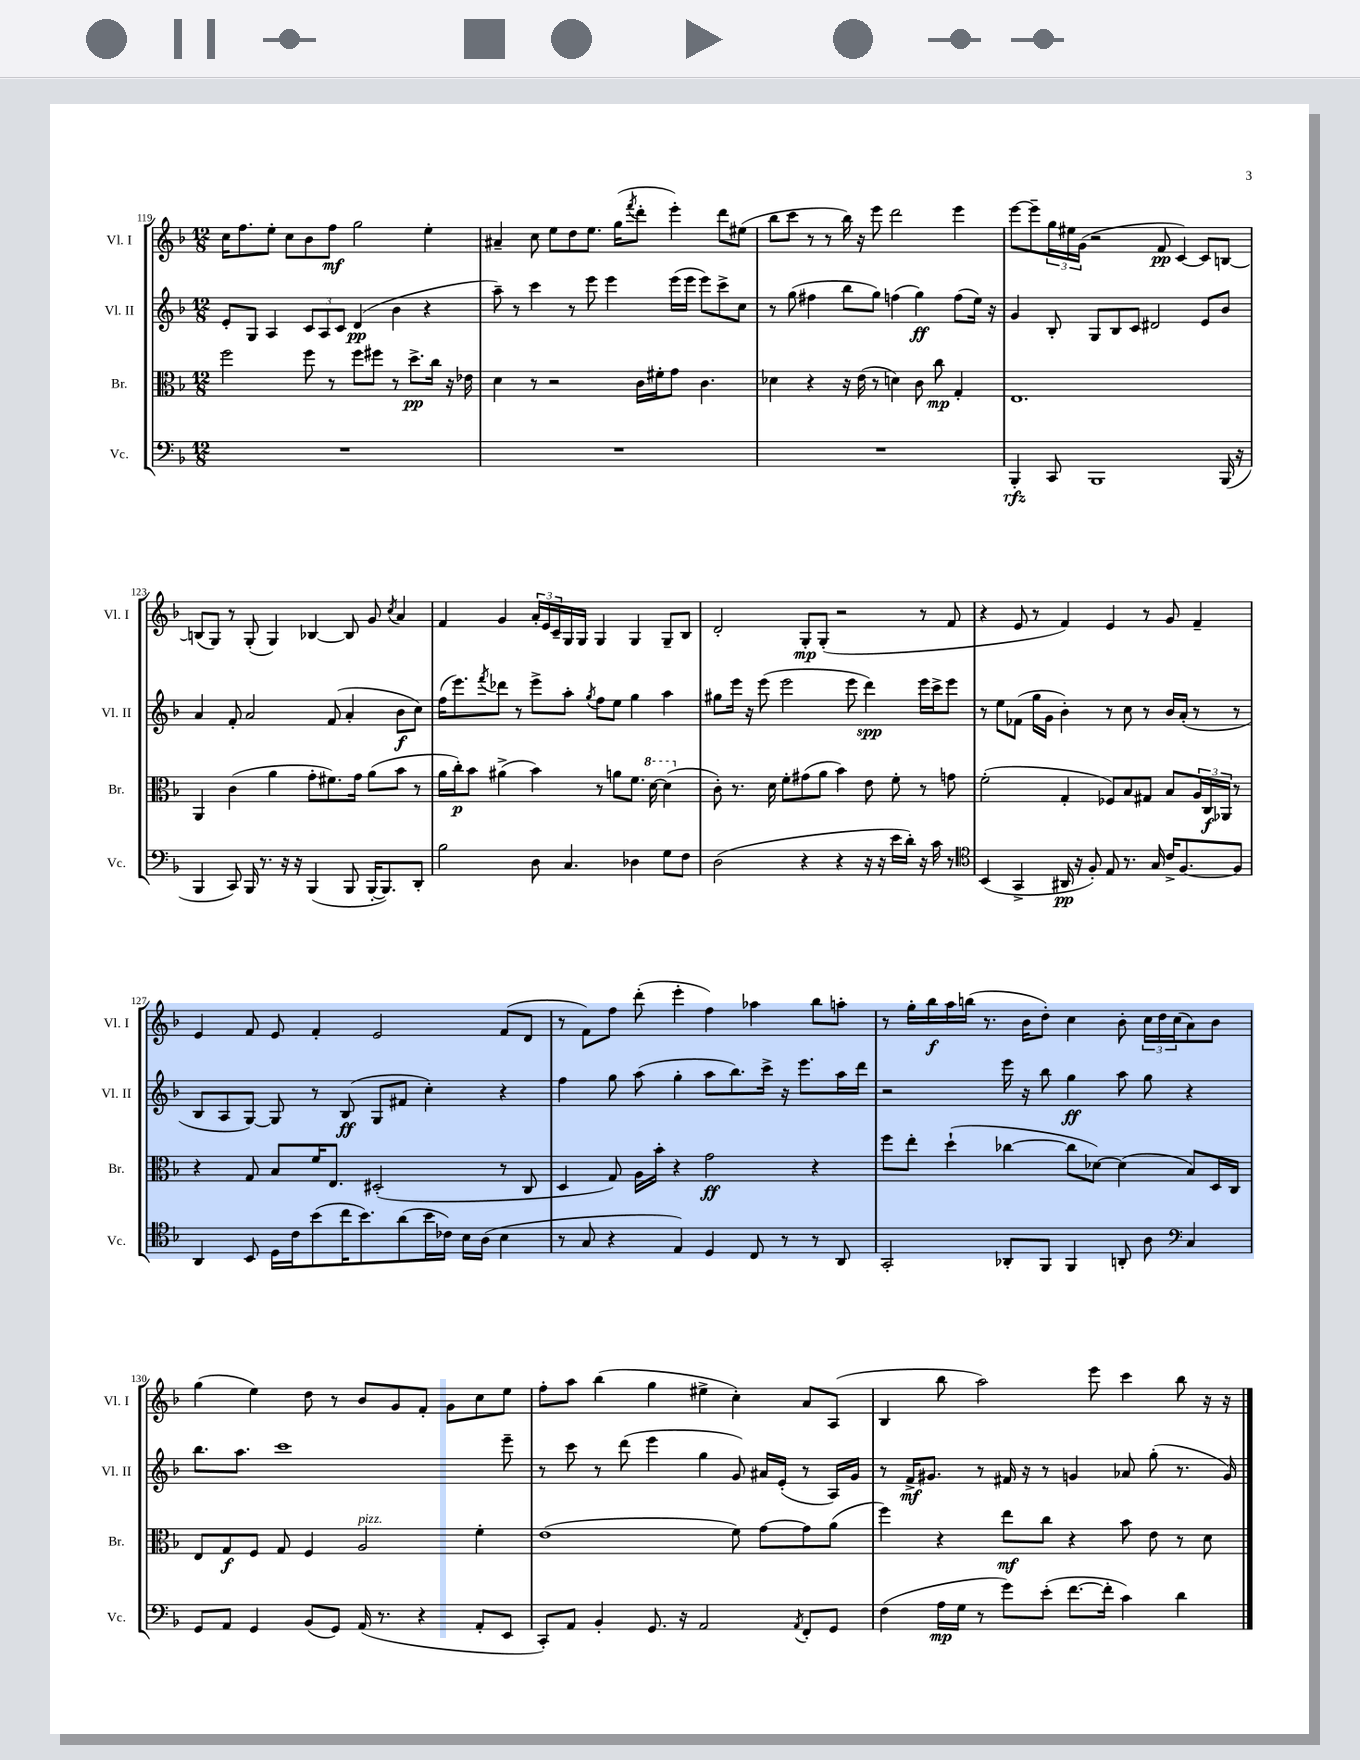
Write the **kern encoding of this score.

**kern	**kern	**kern	**kern
*staff4	*staff3	*staff2	*staff1
*clefF4	*clefC3	*clefG2	*clefG2
*k[b-]	*k[b-]	*k[b-]	*k[b-]
*M12/8	*M12/8	*M12/8	*M12/8
1.r	2ff\	8e'/L	16cc\LK
.	.	.	8.ff\
.	.	8G/J	.
.	.	4A/	8ee'\J
.	.	.	8cc\L
.	8ff\	12c/L	8b-\
.	.	12A/	.
.	8r	.	8ff\J
.	.	12c/J	.
.	8ff\L	(4d/	2gg\
.	8ff#\J	.	.
.	8r	4b-\	.
.	8.dd^\L	.	.
.	.	4r	4ee'\
.	16cc\Jk	.	.
.	16r	.	.
.	16e-\	.	.
=	=	=	=
1.r	4d\	8aa~\)	4a#~/
.	.	8r	.
.	8r	4ccc\	8cc\
.	2r	.	8ee\L
.	.	8r	8dd\
.	.	8eee\	8.ee\J
.	.	4eee\	.
.	.	.	(16gg\LK
.	.	.	8qfff/
.	16c\LL	.	8ddd'\J
.	16f#'\J	.	.
.	8g\J	(16eee\LL	4eee'\)
.	.	16eee\JJ	.
.	4.c\	8eee\L)	.
.	.	8ccc^\	8ddd\L
.	.	8cc\J	(8ee#\J
=	=	=	=
1.r	4d-\	8r	8bb-\L
.	.	(8gg\	8ccc\J
.	4r	4ff#\	8r
.	.	.	8r
.	16r	8bb-\L	16bb-\)
.	(16e\	.	16r
.	8r	8gg\J)	8eee\
.	4d\)	(4ff\	2ddd\
.	8c\	4gg\)	.
.	8cc\	.	.
.	4G'/	(8ff\L	4eee\
.	.	16ee\Jk)	.
.	.	16r	.
=	=	=	=
4BBB-'/	1.E	4g/	[8eee\L
.	.	.	8eee~\]
8CC/	.	8B-'/	24gg\L
.	.	.	24ee#\
.	.	.	(24g\JJ
1BBB-	.	8G/L	2r
.	.	8B-/	.
.	.	8c/J	.
.	.	2d#/	.
.	.	.	8f/
.	.	.	[4c/)
.	.	8e/L	8c/]L
(16BBB-/	.	8b-/J	[8B/J
16r	.	.	.
=	=	=	=
4BBB-/	4AA/	4a/	(8B/]L
.	.	.	8G/J)
8CC/)	(4c\	8f'/	8r
16BBB-/	.	2a/	(8G'/
8.r	.	.	.
.	4a\	.	4G/)
16r	.	.	.
16r	.	.	.
(4BBB-/	8g'\L	.	[4B-/
.	8.f#\)	(8f/	.
8BBB-/	.	4a'/	8B-/]
.	16g\Jk	.	.
[16BBB-'/LK	(8a\L	.	8g/
8.BBB-/])	.	.	.
.	.	.	8qcc/
.	8b-\J	8b-\L	4a/
8DD'/J	8r	8cc\J)	.
=	=	=	=
2B-\	16a\LL	(16ff\LK	4f/
.	16cc'\J)	8.eee\)	.
.	8b-\J	.	.
.	.	8qfff/	.
.	(4a#^\	8ddd-\J	4g/
.	.	8r	.
8D\	4b-\)	8eee^\L	24a'/LL
.	.	.	24e/
.	.	.	24c~/
4.C/	.	8aa'\J	16G/
.	.	.	16G/JJ
.	.	8qgg/	.
.	8r	8ff\L	4G/
.	8a\L	8ee\J	.
4D-\	8.f\J	4gg\	4G/
.	[16dd\	.	.
8G\L	(4dd\]	4aa\	8G~/L
8F\J	.	.	8B-/J
=	=	=	=
(2D\	8c'\)	8gg#\L	2d'/
.	8.r	16eee\Jk	.
.	.	16r	.
.	.	(8eee\	.
.	16d\	.	.
.	8f'\L	2eee\	.
4r	(8g#\	.	8G'/L
.	8a\J	.	(8G'/J
4r	4b-\)	.	2r
.	.	8eee\	.
16r	8e\	4ddd\)	.
16r	.	.	.
16e\LL	8f'\	.	.
16d'\JJ)	.	.	.
16r	8r	16eee\LL	8r
16c\	.	16ccc^\J	.
8r	8g\	8eee\J	8f/
=	=	=	=
*clefC4	*	*	*
(4BB-/	(2f'\	8r	4r
.	.	8ee\L	.
4GG^/	.	(8f-\J	8e/
.	.	16gg\LL	8r
.	.	16g\JJ	.
16AA#/	4G'/	4b-'\)	4f/)
16r	.	.	.
8F'/)	.	.	.
8E/	8F-/L)	8r	4e/
8.r	8B-/	8cc\	.
.	8G#/J	8r	8r
16G/	.	.	.
16c^/LK	8B-/L	16b-/LL	8g/
[8.F/	.	(16a'/JJ	.
.	24A/L	8r	4f~/
.	24C/	.	.
.	24AA-/JJ	.	.
8F/]J	8r	8r	.
=	=	=	=
4AA/	4r	8B-/L	4e/
.	.	8A/	.
8BB-/	8G/	[8G/J)	8f/
16D\LL	8B-/L	8G/]	8e/
16c\J	.	.	.
(8b-\	16f/K	8r	4f'/
.	8.E/J	.	.
16cc\K	.	(8B-/	.
8.b-\)	.	.	.
.	(2D#'/	8G/L	2e/
(8a\	.	8f#/J	.
16b-\L	.	4cc'\)	.
16c-\JJ)	.	.	.
16B-\LL	.	.	.
(16A\JJ	.	.	.
4B-\	8r	4r	(8f/L
.	8C/	.	8d/J
=	=	=	=
8r	4D/	4ff\	8r
8G/	.	.	8f\L)
4r	8G/)	8gg\	8ff\J
.	16A\LL	(8aa\	(8ddd'\
.	16b-'\JJ	.	.
4E/)	4r	4gg'\	4eee'\
4D/	2g\	8aa\L	4ff\)
.	.	8.bb-\)	.
8C/	.	.	4aa-\
.	.	16ccc^\Jk	.
8r	.	16r	.
.	.	8.eee\L	.
8r	4r	.	8bb-\L
8AA/	.	16aa\L	8aa'\J
.	.	16ddd\JJ	.
=	=	=	=
2GG'/	8ff\L	2r	8r
.	8ee'\J	.	16gg'\LL
.	.	.	16bb-\
.	(4dd`\	.	16aa\
.	.	.	(16bb\JJ
.	.	.	8.r
8AA-'/L	[4cc-\	16eee\	.
.	.	16r	16b-\LK
8FF/J	.	8bb-\	8dd'\J)
4FF/	8cc-\]L	4gg\	4cc\
.	[8d-\J)	.	.
8AA'/	(4d-\]	8aa\	8b-'\
8A\	.	8gg\	24cc\LL
.	.	.	24dd\
.	.	.	(24cc\J
*clefF4	*	*	*
4C/	8B-/L)	4r	8a\)
.	16D/L	.	8b-\J
.	16C/JJ	.	.
=	=	=	=
8GG/L	8E/L	8.bb-\L	(4gg\
8AA/J	8G/	.	.
.	.	8.aa\J	.
4GG/	8F/J	.	4ee\)
.	8G/	1ccc	.
(8BB-/L	4F/	.	8dd\
8GG/J)	.	.	8r
(16AA/	2A/	.	8b-/L
8.r	.	.	.
.	.	.	8g/
4r	.	.	8f'/J
.	.	.	8g\L
8AA'/L	4f'\	.	8cc\
8EE/J	.	8eee~\	8ee\J
=	=	=	=
8CC'/L)	(1e	8r	8ff'\L
8AA/J	.	8ccc\	8aa\J
4BB-'/	.	8r	(4bb-\
.	.	(8ddd\	.
8.GG/	.	4eee\	4gg\
16r	.	.	.
2AA/	.	4gg\	4ee#^\
.	8f\)	8g/)	4cc'\)
.	[8g\L	16a#/LL	.
.	.	(16e'/JJ	.
8qAA/	.	.	.
8FF'/L	8g\]	8r	8a/L
8GG/J	(8a\J	16A/LL)	(8A/J
.	.	16g/JJ	.
=	=	=	=
(4F\	4ff\)	8r	4B-/
.	.	16f^/LK	.
.	.	8.g#/J	.
16A\LL	4r	.	8bb-\
16G\JJ	.	.	.
8r	.	8r	2aa\)
8g\L)	8ee\L	16f#/	.
.	.	16r	.
(8e'\J	8cc\J	8r	.
[8.f\L	4r	4g/	.
.	.	.	8eee\
16f'\]Jk	.	.	.
4c\)	8b-\	8a-/	4ccc\
.	8e\	(8gg'\	.
4d\	8r	8.r	8bb-\
.	8d\	.	16r
.	.	16g/)	16r
==	==	==	==
*-	*-	*-	*-
